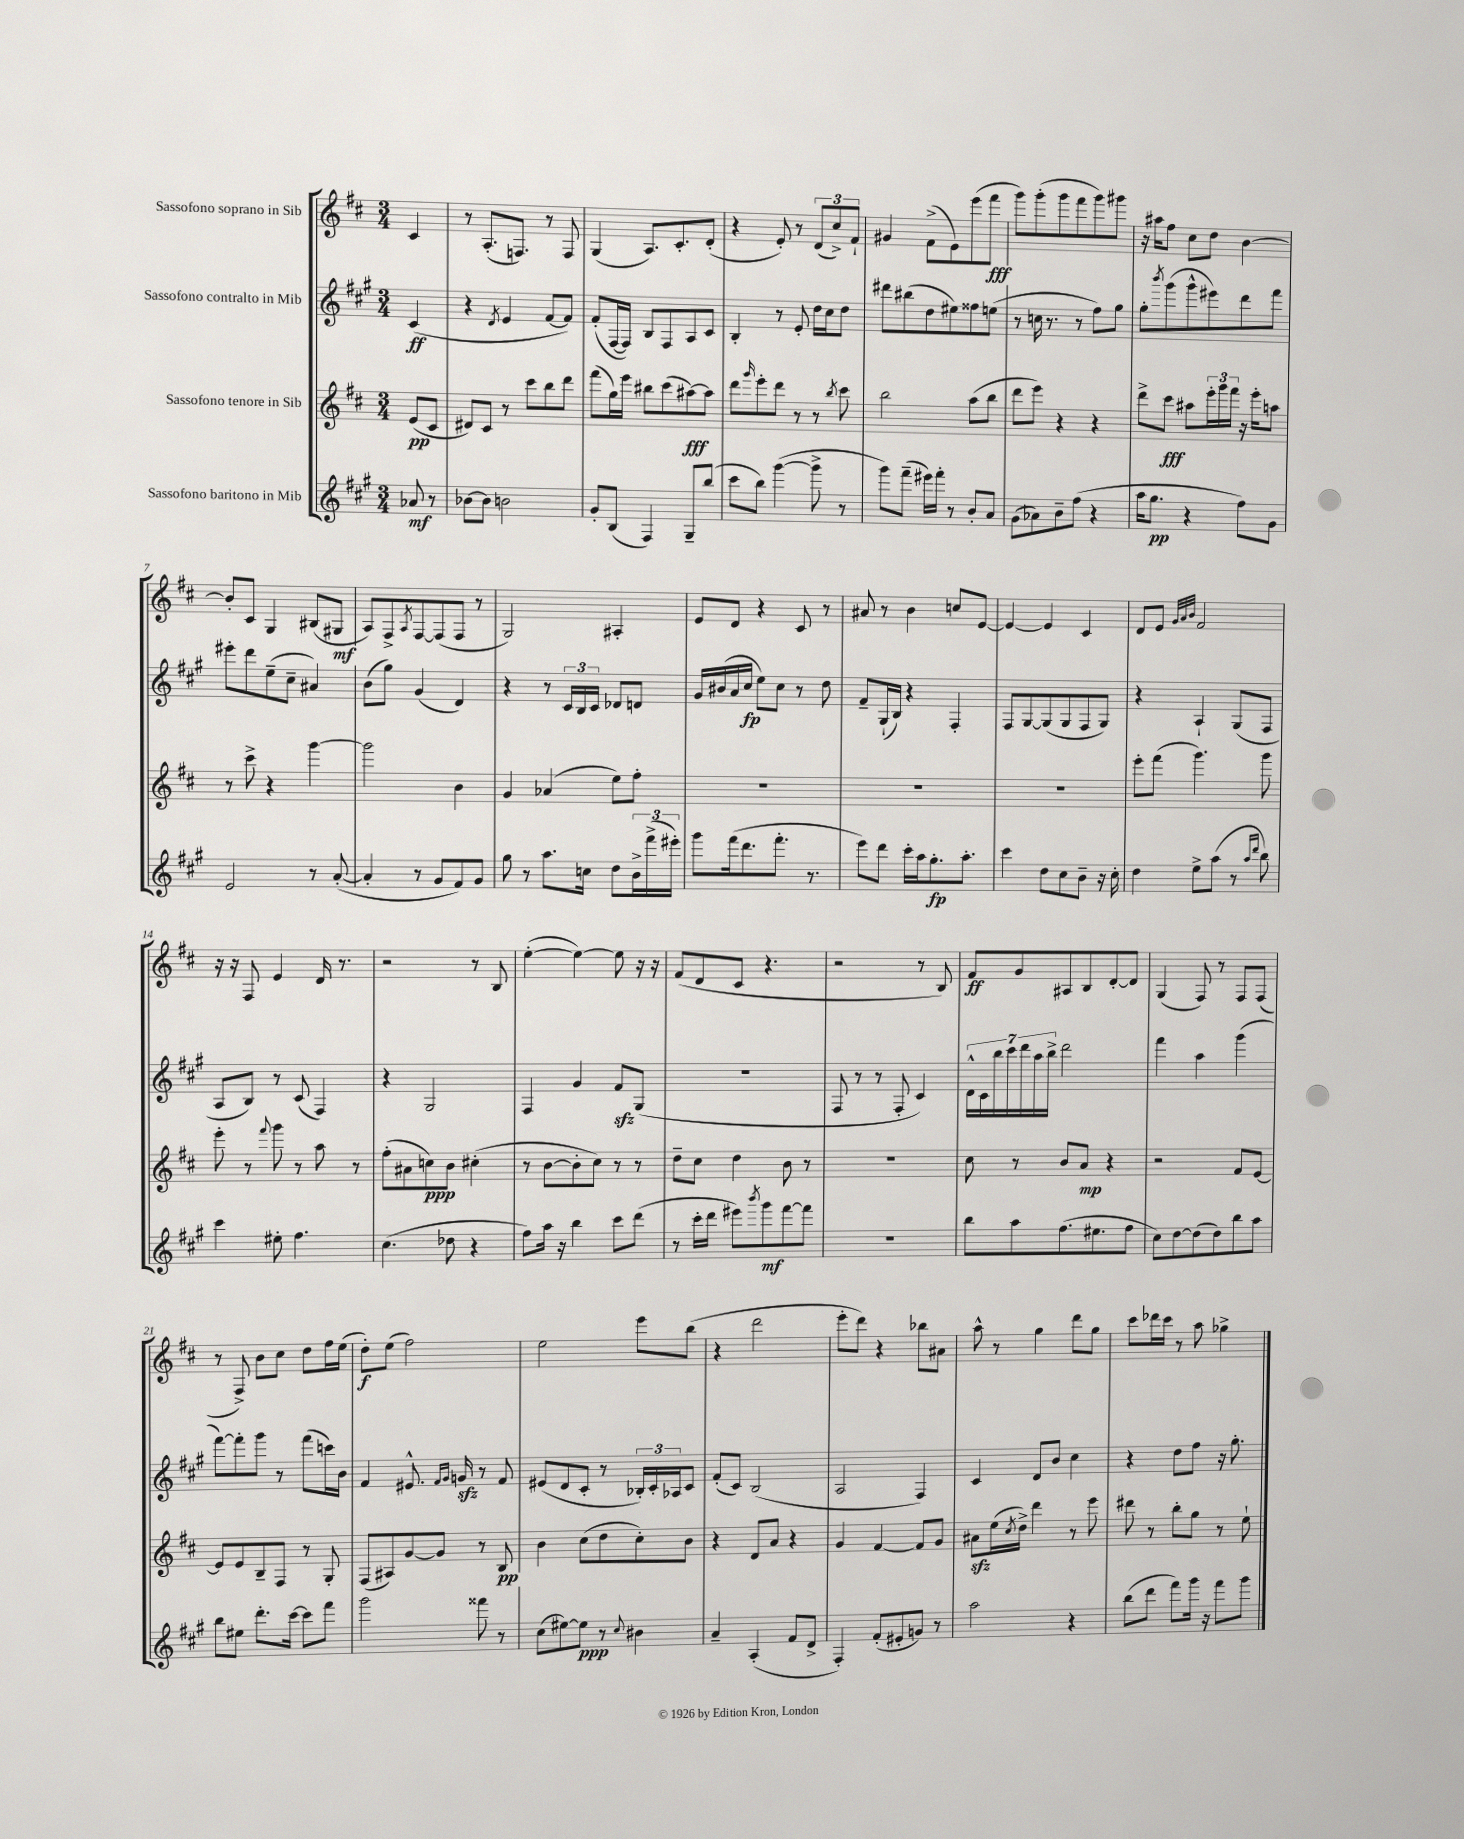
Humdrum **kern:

**kern	**kern	**kern	**kern
*staff4	*staff3	*staff2	*staff1
*clefG2	*clefG2	*clefG2	*clefG2
*k[f#c#g#]	*k[f#c#]	*k[f#c#g#]	*k[f#c#]
*M3/4	*M3/4	*M3/4	*M3/4
8a-	(8e	(4c#	4c#
8r	8c#	.	.
=	=	=	=
[8b-	8d#)	4r	8r
8b-]	8c#	.	(8.A'
.	.	8qd	.
2b	8r	4e	.
.	.	.	8.F)
.	8ccc#	.	.
.	8bb	[8f#	8r
.	8ddd	8f#])	8F
=	=	=	=
8g#'	(8fff#	(8f#'	(4G
(8B	16gg)	[16F#	.
.	16eee	16F#])	.
4F#)	8bb#	8B	8.A)
.	(8ccc#	8F#	.
.	.	.	8.c#'
8G#~	[8aa#)	8A	.
(8bb	8aa#]	8c#	(8d'
=	=	=	=
8ccc#	8ddd	4B'	4r
.	16qqggg	.	.
8bb)	8eee'	.	.
([4ggg#	8ddd	8r	8e')
.	8r	8e'	8r
8ggg#^]	8r	16dd	(12d
.	.	16cc#	.
.	.	.	12cc#^)
.	8qbb	.	.
8r	8ccc#	8dd	.
.	.	.	12f#`
=	=	=	=
8ggg#)	2bb	8ddd#	4g#
(8fff#~	.	(8bb#	.
16eee#)	.	8dd	(8f#^
16fff#'	.	.	.
8r	.	8ee#)	8e)
8b'	(8aa	8ff##	(8eee
8a	8bb	(8ee	8fff#
=	=	=	=
(8g#	8ddd	8r	8ggg)
8a-)	8eee)	16cc	(8ggg'
.	.	8.r	.
8b~	4r	.	8ggg
(8ff#	.	8r	8fff#
4r	4r	8ff#)	8ggg)
.	.	8gg#	8ggg#
=	=	=	=
16aa	8ddd^	8gg#'	16r
8.gg#	.	.	16aa#
.	.	8qbbb	.
.	8ccc#	(8ggg#	8ff#
4r	8aa#	8ggg#^^	8cc#
.	24eee'	8eee#)	8dd
.	24ggg	.	.
.	24fff#	.	.
8ff#)	16r	8ddd	[4b
.	16eee'	.	.
8g#	8aa	8fff#	.
=	=	=	=
2e	8r	8eee#'	8b']
.	8ccc#^	8ddd	8c#
.	4r	(8ee~	4G
.	.	8cc#~	.
8r	[4ggg	4a#)	(8B#
([8a'	.	.	8G#
=	=	=	=
4a']	2ggg]	(8b	8A)
.	.	8gg#)	8F#^
.	.	.	8qA
8r	.	(4g#	[8F#
8g#	.	.	(8F#]
8f#)	4b	4d)	8F#
8g#	.	.	8r
=	=	=	=
8gg#	4g	4r	2G)
8r	.	.	.
8.aa	(4a-	8r	.
.	.	24c#	.
.	.	24B	.
16cc	.	.	.
.	.	24c#	.
8dd	8ee)	8d-	4A#'
24b^	8ff#'	8d	.
(24fff#^	.	.	.
24eee#')	.	.	.
=	=	=	=
8ggg#	2.r	16g#	8e
.	.	(16b#	.
(16fff#	.	16a	8d
8.ddd	.	16cc#	.
.	.	8ee)	4r
8.fff#'	.	8cc#	.
.	.	8r	8c#
8.r	.	.	.
.	.	8dd	8r
=	=	=	=
8eee)	2.r	8f#~	8a#
8ddd	.	(16G#`	8r
.	.	16B)	.
16ccc#'	.	4r	4b
16aa	.	.	.
8.gg#'	.	.	.
.	.	4F#'	8cc
8.aa'	.	.	.
.	.	.	[8e
=	=	=	=
4ccc#	2.r	8F#	4e_
.	.	[8G#	.
8dd	.	(8G#]	4e]
8cc#	.	8G#	.
8b~	.	8F#	4c#
16r	.	8G#)	.
16cc#'	.	.	.
=	=	=	=
4dd	8eee'	4r	8d
.	(8fff#	.	8e
.	.	.	32qqg
.	.	.	32qqa
.	.	.	32qqb
8ee^	4.ggg)	4A`	2f#
(8aa	.	.	.
8r	.	(8G#	.
16qqaa	.	.	.
16qqddd	.	.	.
8bb)	8ggg	8F#	.
=	=	=	=
4ccc#	8eee'	8A	16r
.	.	.	16r
.	8r	8B)	8F#
.	8qqfff#	.	.
8ee#'	8ggg	8r	4e
4.ff#	8r	(8c#	.
.	8aa	4F#)	16d
.	.	.	8.r
.	8r	.	.
=	=	=	=
(4.cc#	(8ff#'	4r	2r
.	8a#	.	.
.	8cc)	2G#	.
8dd-	8b	.	.
4r	(4cc#'	.	8r
.	.	.	8B
=	=	=	=
8ff#)	8r	4F#	([4ee'
16aa	[8b	.	.
16r	.	.	.
4bb	8b']	4g#	4ee_)
.	8cc#)	.	.
8ccc#	8r	8f#	8ee]
(8ddd	8r	(8G#	16r
.	.	.	16r
=	=	=	=
8r	8dd~	2.r	(8f#
16ccc#'	8cc#	.	8d
16ddd	.	.	.
8eee#)	4dd	.	8c#
8qbbb	.	.	.
8ggg#	.	.	4.r
[8fff#	8b	.	.
8fff#]	8r	.	.
=	=	=	=
2.r	2.r	8F#	2r
.	.	8r	.
.	.	8r	.
.	.	8F#'	.
.	.	4c#)	8r
.	.	.	8B)
=	=	=	=
8bb	8cc#	28d^^	8f#
.	.	28c#	.
.	.	28bb	.
.	.	28ccc#	.
8aa	8r	.	8g
.	.	28ddd	.
.	.	28aa	.
.	.	28bb^	.
(8.ff#	8b	2ddd	8A#
.	8a	.	8B
8.ee#	.	.	.
.	4r	.	[8d'
8ff#	.	.	8d]
=	=	=	=
8cc#)	2r	4fff#	(4G
[8dd	.	.	.
(8dd]	.	4aa	8F#)
8dd)	.	.	8r
8bb	8f#	(4ggg#	8F#
8aa	[8e	.	(8F#
=	=	=	=
8bb	8e]	[8fff#)	8r
8ee#	8e	8fff#']	8F#^)
8.ddd'	8B~	8ggg#	8b
.	8F#	8r	8cc#
[16ccc#	.	.	.
8ccc#]	8r	(8fff#	8dd
8fff#	8G'	16ccc)	16ff#
.	.	16b	(16ee
=	=	=	=
2ggg#	(8F#	4f#	8dd')
.	8A#)	.	(8ee
.	[8g	8.e#^^	2ff#)
.	8g]	.	.
.	.	16qqf#	.
.	.	16qqg#	.
.	.	16g	.
8fff##	8r	8r	.
8r	8B	8f#	.
=	=	=	=
(8cc#	4b	(8e#	2ee
[8ee#)	.	8d	.
8ee#]	(8cc#	8c#'	.
8r	8dd	8r	.
8qqcc#	.	.	.
4b#	8cc#')	24B-')	8eee
.	.	24c#'	.
.	.	24A-	.
.	8b	8c#	(8bb
=	=	=	=
4a~	4r	(8f#'	4r
.	.	8c#)	.
(4A'	8d	(2B	2ddd
.	8a	.	.
8f#	4r	.	.
8d^	.	.	.
=	=	=	=
4F#')	4g	2A	8eee'
.	.	.	8ddd)
(8f#'	[4f#	.	4r
8e#'	.	.	.
8g)	8f#]	4F#)	8bb-
8r	8g	.	8a#
=	=	=	=
2aa	8a#	4c#	8aa^^
.	(16ee	.	8r
.	8qcc#	.	.
.	16dd^)	.	.
.	4ddd	8d	4gg
.	.	8b	.
4r	8r	4cc#	8ddd
.	8eee	.	8gg
=	=	=	=
(8bb	8ddd#	4r	8ccc#
8ddd	8r	.	16ddd-
.	.	.	16ccc#
8fff#)	8bb'	8dd	8r
16ggg#	8gg	8ff#	8aa
16r	.	.	.
8fff#	8r	16r	4gg-^
.	.	8.gg#'	.
8ggg#	8ee`	.	.
==	==	==	==
*-	*-	*-	*-
